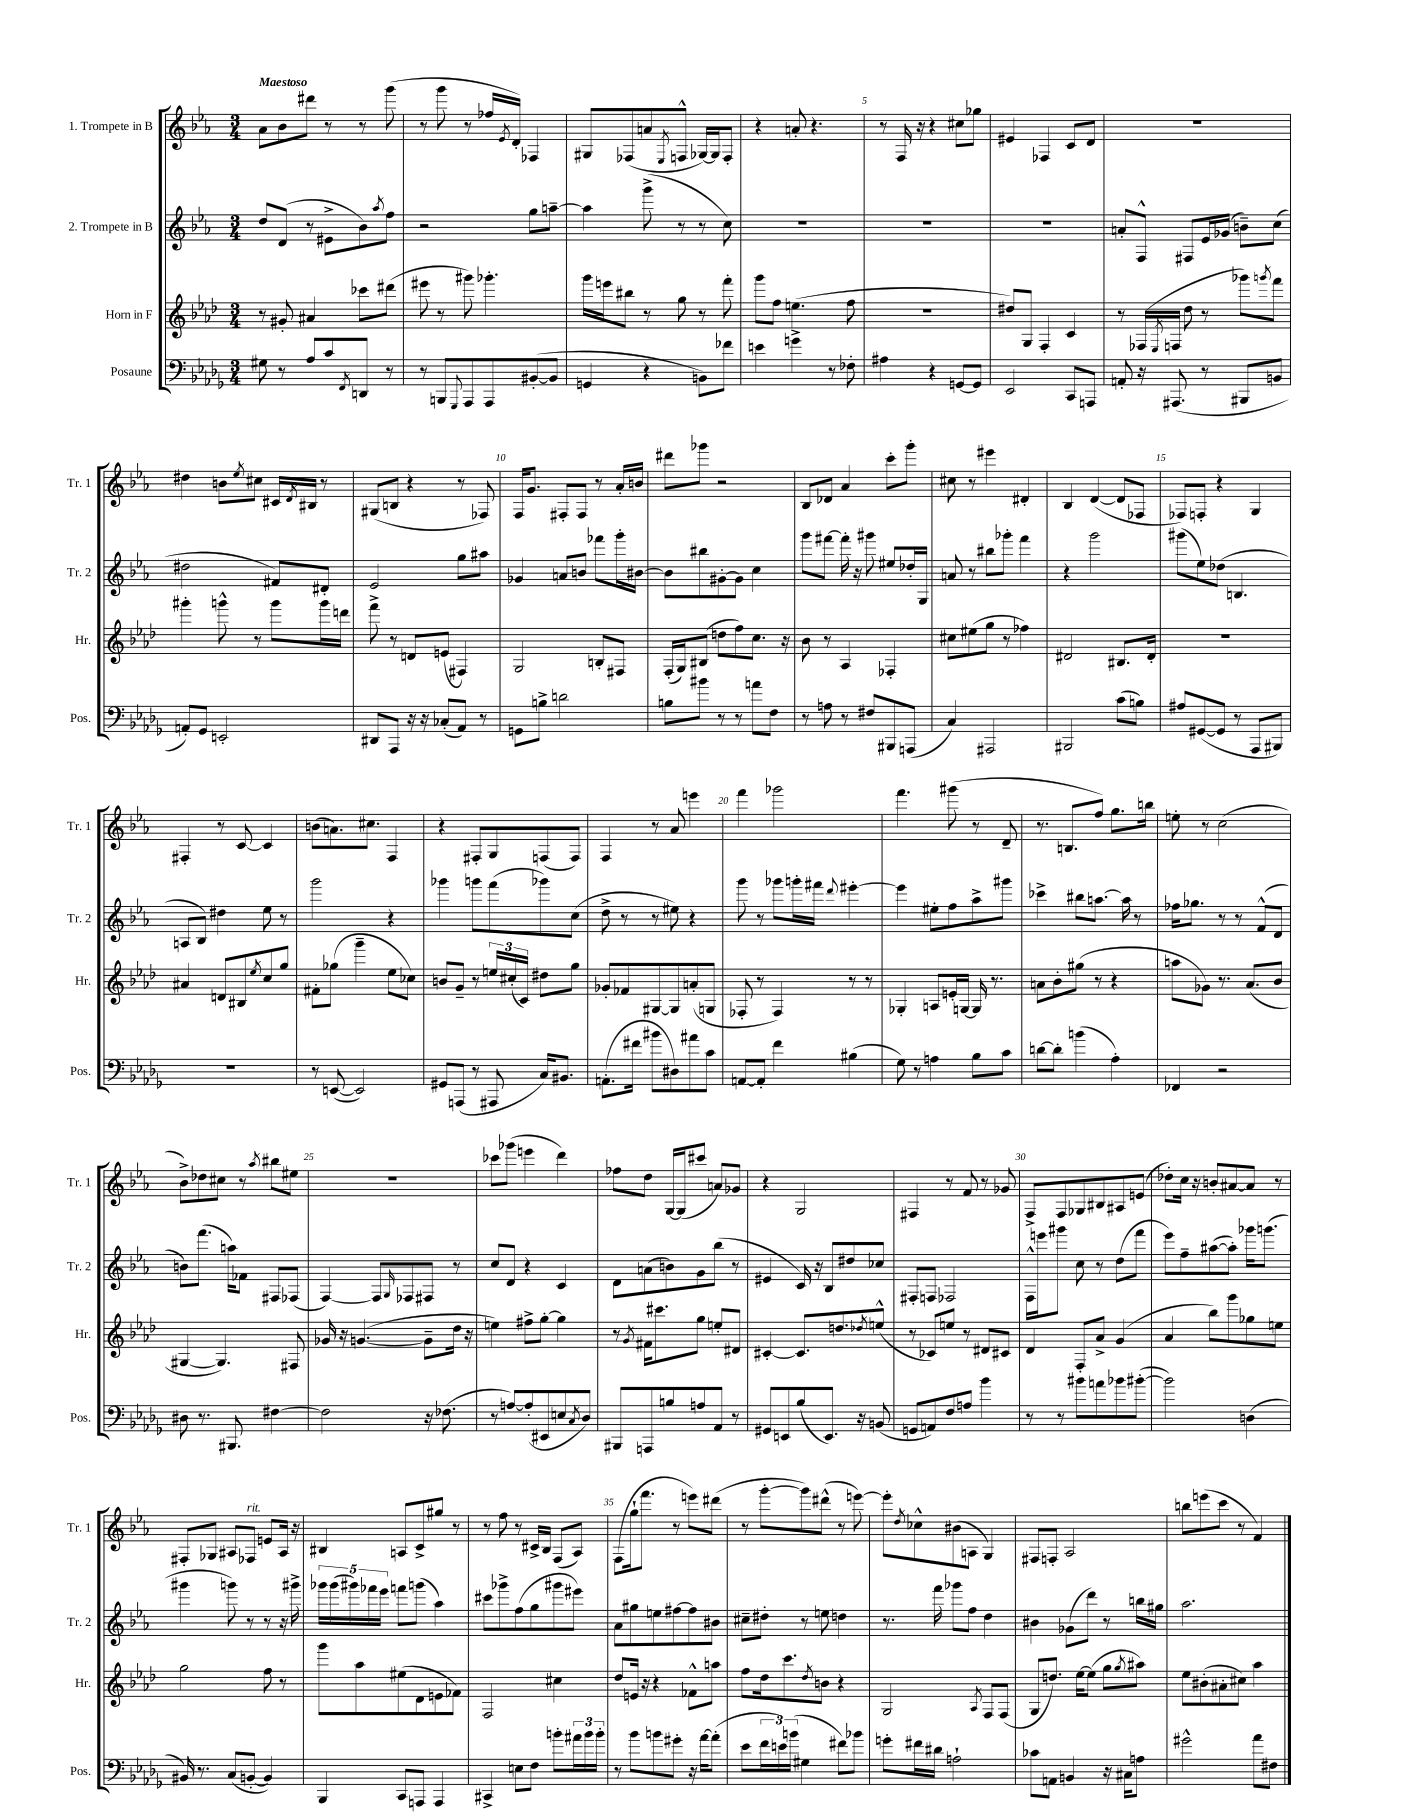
<<
\new StaffGroup <<
\new Staff = "s0" \with { instrumentName = "1. Trompete in B" shortInstrumentName = "Tr. 1" } {
    \clef treble \key ees \major \numericTimeSignature \time 3/4 \tempo "Maestoso"
    aes'8 bes'8 dis'''8 r8 r8 g'''8( |
    r8 g'''8 r8 fes''16 \acciaccatura { ees'8 } d'16-.) fes4 |
    gis8 fes8( a'8 \acciaccatura { ees8 } f8-^ ges16~) ges16 f8-. |
    r4 a'8-. r4. |
    r8 f16 r16 r4 cis''8 ges''8 |
    eis'4 fes4 c'8 d'8 |
    R2. |
    dis''4 b'8 \acciaccatura { ees''8 } cis''8 cis'16 \acciaccatura { d'8 } bis16 r8 |
    gis8( b8 r4 r8 fes8) |
    f16 g'8. fis8-. fis8 r8 aes'16-. b'16 |
    dis'''8 ges'''8 r2 |
    bes8 des'8 aes'4 c'''8-. g'''8-. |
    cis''8 r8 eis'''4 dis'4-. |
    bes4 d'4~( d'8 fes8 |
    fes8) f8-. r4 g4 |
    fis4-. r8 c'8~ c'4 |
    b'8( a'8.) cis''8. f4 |
    r4 fis8-. g8 f8( f8) |
    f4 r8 aes'8 e'''4 |
    f'''4 ges'''2 |
    f'''4. gis'''8( r8 d'8-- |
    r8. b8. f''8) g''8. b''16 |
    e''8-. r8 c''2( |
    bes'8->) des''8 cis''8 r8 \acciaccatura { aes''8 } bis''8 eis''8 |
    R2. |
    ces'''8 ges'''8( e'''4 d'''4) |
    fes''8 d''8 g16~ g16( cis'''8 a'8) ges'8 |
    r4 g2 |
    fis4 r8 f'8 r8 ges'8 |
    f8-> f8 ges8 bis8 ais8 e'8( |
    des''8-.) c''16 r16 b'8-. ais'8~ ais'8 r8 |
    fis8-. ges8 ais8 fes8^\markup { \italic "rit." } e'8 ais16 r16 |
    bis4 a8 c'8-> gis''8 r8 |
    r8 f''8 r8 cis'16-> bes16 f8( aes8) |
    f8( g''16-! f'''8. r8 e'''8) dis'''8( |
    r8 g'''8~-. g'''8) dis'''8-^( r8 e'''8~) |
    e'''8-. \acciaccatura { d''8 } ces''8-^ bis'8( a8 g4) |
    fis8 f8-. aes2 |
    b''8 e'''8( c'''8 r8 f'4) \bar "|." |
}
\new Staff = "s1" \with { instrumentName = "2. Trompete in B" shortInstrumentName = "Tr. 2" } {
    \clef treble \key ees \major \numericTimeSignature \time 3/4
    d''8 d'8( r8 eis'8-> bes'8) \acciaccatura { aes''8 } f''8 |
    r2 g''8 a''8~-- |
    a''4 g'''8->( r8 r8 c''8) |
    R2. |
    R2. |
    R2. |
    a'8-. f8-^ fis8 ees'16 ges'16( b'8--) c''8( |
    dis''2 fis'8) dis'8-. |
    ees'2 g''8 ais''8 |
    ges'4 a'8 b'8 fes'''8 g'''16-. bis'16~ |
    bis'8 bis''8 gis'8~-. gis'8 c''4 |
    g'''8 fis'''8~ fis'''16-. r16 gis'''8 eis''8 des''16-. g16 |
    a'8 r8 bis''8 ges'''8-. f'''4 |
    r4 g'''2 |
    gis'''8( ees''8) des''8( b4. |
    a8 bes8) dis''4 ees''8 r8 |
    g'''2 r4 |
    ges'''4 g'''8 f'''8( ges'''8) c''8( |
    d''8-> r8 r8 eis''8) r4 |
    g'''8 r8 ges'''8 g'''16-. fis'''16 \appoggiatura { d'''8 } eis'''4~-. |
    eis'''4 eis''8-. f''8 aes''8-> gis'''8 |
    ces'''4-> bis''8 a''8.~ a''16 r8 |
    fes''16 ges''8. r8 r8 f'8-^( d'8 |
    b'8) f'''8.( a''16) fes'8 fis8 fes8( |
    f4~) f8 \grace { g16 } fes8 fis8 r8 |
    c''8 d'8 r4 c'4 |
    d'8 a'8( b'8) g'8 bes''8( r8 |
    eis'4 c'16) r16 bes8 dis''8 ces''8 |
    fis8-. f8 fes2 |
    f16-^ e'''16 gis'''8 c''8 r8 d''8( f'''8 |
    ees'''8) f''8-- ais''8~( ais''8-.) ges'''16 g'''8.( |
    gis'''4 g'''8) r8 r8 r16 gis'''16-> |
    \tuplet 5/4 { ges'''16 ges'''16( gis'''16) fes'''16 ees'''16 } f'''8 g'''8( aes''4) |
    cis'''8 ges'''8-> f''8( g''8 gis'''8 eis'''8) |
    aes'8 gis''8 e''8 fis''8~ fis''8 bis'8 |
    cis''8-- dis''8-. r8 e''8 d''4 |
    r8. f'''16 ges'''8 f''8 d''4 |
    bis'4 ges'8( d'''8) r8 b''16 gis''16 |
    aes''2. \bar "|." |
}
\new Staff = "s2" \with { instrumentName = "Horn in F" shortInstrumentName = "Hr." } {
    \clef treble \key aes \major \numericTimeSignature \time 3/4
    r8 gis'8-. ais'4 ces'''8 dis'''8( |
    eis'''8 r8 gis'''8) ges'''4.-. |
    g'''16 e'''16 bis''8 r8 g''8 r8 f'''8-. |
    g'''8 f''8 e''4.( f''8 |
    R2. |
    dis''8) g8 f4-. c'4 |
    r8 fes16( \acciaccatura { ees8 } f16 des''8 r8 ges'''8) \acciaccatura { g'''8 } f'''8 |
    gis'''4-. g'''8-^ r8 g'''8 g'''16 d'''16 |
    f'''8-> r8 d'8 e'8( fis4) |
    g2 b8-. fis8 |
    f16-.( g16) bis8( d''8 f''8) c''8. r16 |
    bes'8 r8 aes4 fes4-. |
    cis''8 eis''8( g''8 r8 fes''4) |
    dis'2 bis8. dis'16-. |
    R2. |
    ais'4 d'8 bis8 \acciaccatura { ees''8 } c''8 g''8 |
    fis'8-. ges''8( g'''4-- ees''8 ces''8) |
    b'8 g'8-- r8 \tuplet 3/2 { e''16 cis''16-.( c'16) } dis''8 g''8 |
    ges'8-. fes'8 gis8~ gis8 a'8-.( g8 |
    fes8-. r8 fes4) r8 r8 |
    ges4-. a8 e'16-. g16~ g16 r8. |
    a'8 bes'8-. gis''8( r8 r4 |
    a''8 ges'8) r8. aes'8.( bes'8 |
    gis4~ gis4.) fis8 |
    ges'16 r16 g'4.~( g'8-- des''16 r16 |
    e''4) fis''8-> g''8~-. g''4 |
    r8 \acciaccatura { g'8 } fis'16 cis'''8. g''8 e''8-. dis'8 |
    cis'4~-. cis'8. d''8. \acciaccatura { des''8 } e''8-^( |
    r8 ces'8) e''8 r8 dis'8 cis'8 |
    des'4 f8-. aes'8-> g'4( |
    aes'4 bes''8) g'''8 ges''8 e''8 |
    g''2 f''8 r8 |
    g'''8 aes''8 eis''8( des'8 e'8 fes'8) |
    f2 cis''4 |
    des''8 e'16 r16 r4 fes'8-^ a''8 |
    f''8 des''16 c'''8. \acciaccatura { des''8 } b'8 r4 |
    g2 \acciaccatura { aes8 } f8 f8( |
    g8 d''8.) ees''16~ ees''8( g''8 \acciaccatura { g''8 } ais''8) |
    ees''8 bis'8-.( ais'8-. cis''8) aes''4 \bar "|." |
}
\new Staff = "s3" \with { instrumentName = "Posaune" shortInstrumentName = "Pos." } {
    \clef bass \key des \major \numericTimeSignature \time 3/4
    gis8 r8 aes8 c'8 \acciaccatura { f,8 } d,8 r8 |
    r8 b,,8 \appoggiatura { ges,,8 } aes,,8 aes,,8 bis,8~-.( bis,8 |
    g,4 r4 b,8) fes'8 |
    e'4 g'4-> r8 fes8-. |
    ais4 r4 g,8~ g,8 |
    ees,2 c,8 a,,8 |
    a,8-. r16 ais,,8.( r8 bis,,8 b,8 |
    a,8-.) ges,8 e,2-. |
    dis,8 aes,,8 r16 r16 ces8-.( aes,8) r8 |
    g,8 b8-> d'2 |
    b8 bis'8 r8 r8 a'8 f8 |
    r8 a8 r8 fis8 bis,,8 a,,8( |
    c4) ais,,2 |
    bis,,2 c'8( b8) |
    ais8 gis,8~( gis,8 r8 aes,,8 bis,,8) |
    R2. |
    r8 e,8~( e,2) |
    gis,8 a,,8( r8 ais,,8 c16) bis,8. |
    a,8.-.( fis'16 bis'8 dis8) ais'8 c'8 |
    a,8~ a,8-. f'4 bis4( |
    ges8) r8 a4 bes8 c'8 |
    d'8~ d'8-. b'4( aes4-.) |
    fes,4 r2 |
    dis8 r8. bis,,8. fis4~ |
    fis2 r16 fes8.( |
    r8 a8~) a8-.( eis,8 e8 \acciaccatura { c8 } des8) |
    bis,,8 a,,8 b8 a8 aes,8 r8 |
    gis,8 e,8 bes8( e,8.) r16 b,8( |
    g,8 a,8) f8 a8 bes'4 |
    r8 r8 bis'8 a'8 bes'8 bis'8~-.( |
    bis'2) d4( |
    bis,16) r8. c8( b,8~-. b,4) |
    bes,,4 c,8 a,,8 a,,4 |
    cis,4-> e8 f8 b'8-. \tuplet 3/2 { ais'16 b'16 b'16-. } |
    r8 bes'8 b'8 gis'8-. r16 aes'16~ aes'8-.( |
    ees'8 \tuplet 3/2 { f'16 e'16) b'16( } gis4 fis'8) bes'8 |
    g'8-. fis'16 dis'16 a2-! |
    ces'8 a,8 b,4 r16 cis16 a8 |
    gis'2-^ aes'8 fis8 \bar "|." |
}
>>
>>
\layout { \context { \Score \override BarNumber.break-visibility = ##(#f #t #t) barNumberVisibility = #(every-nth-bar-number-visible 5) } }
